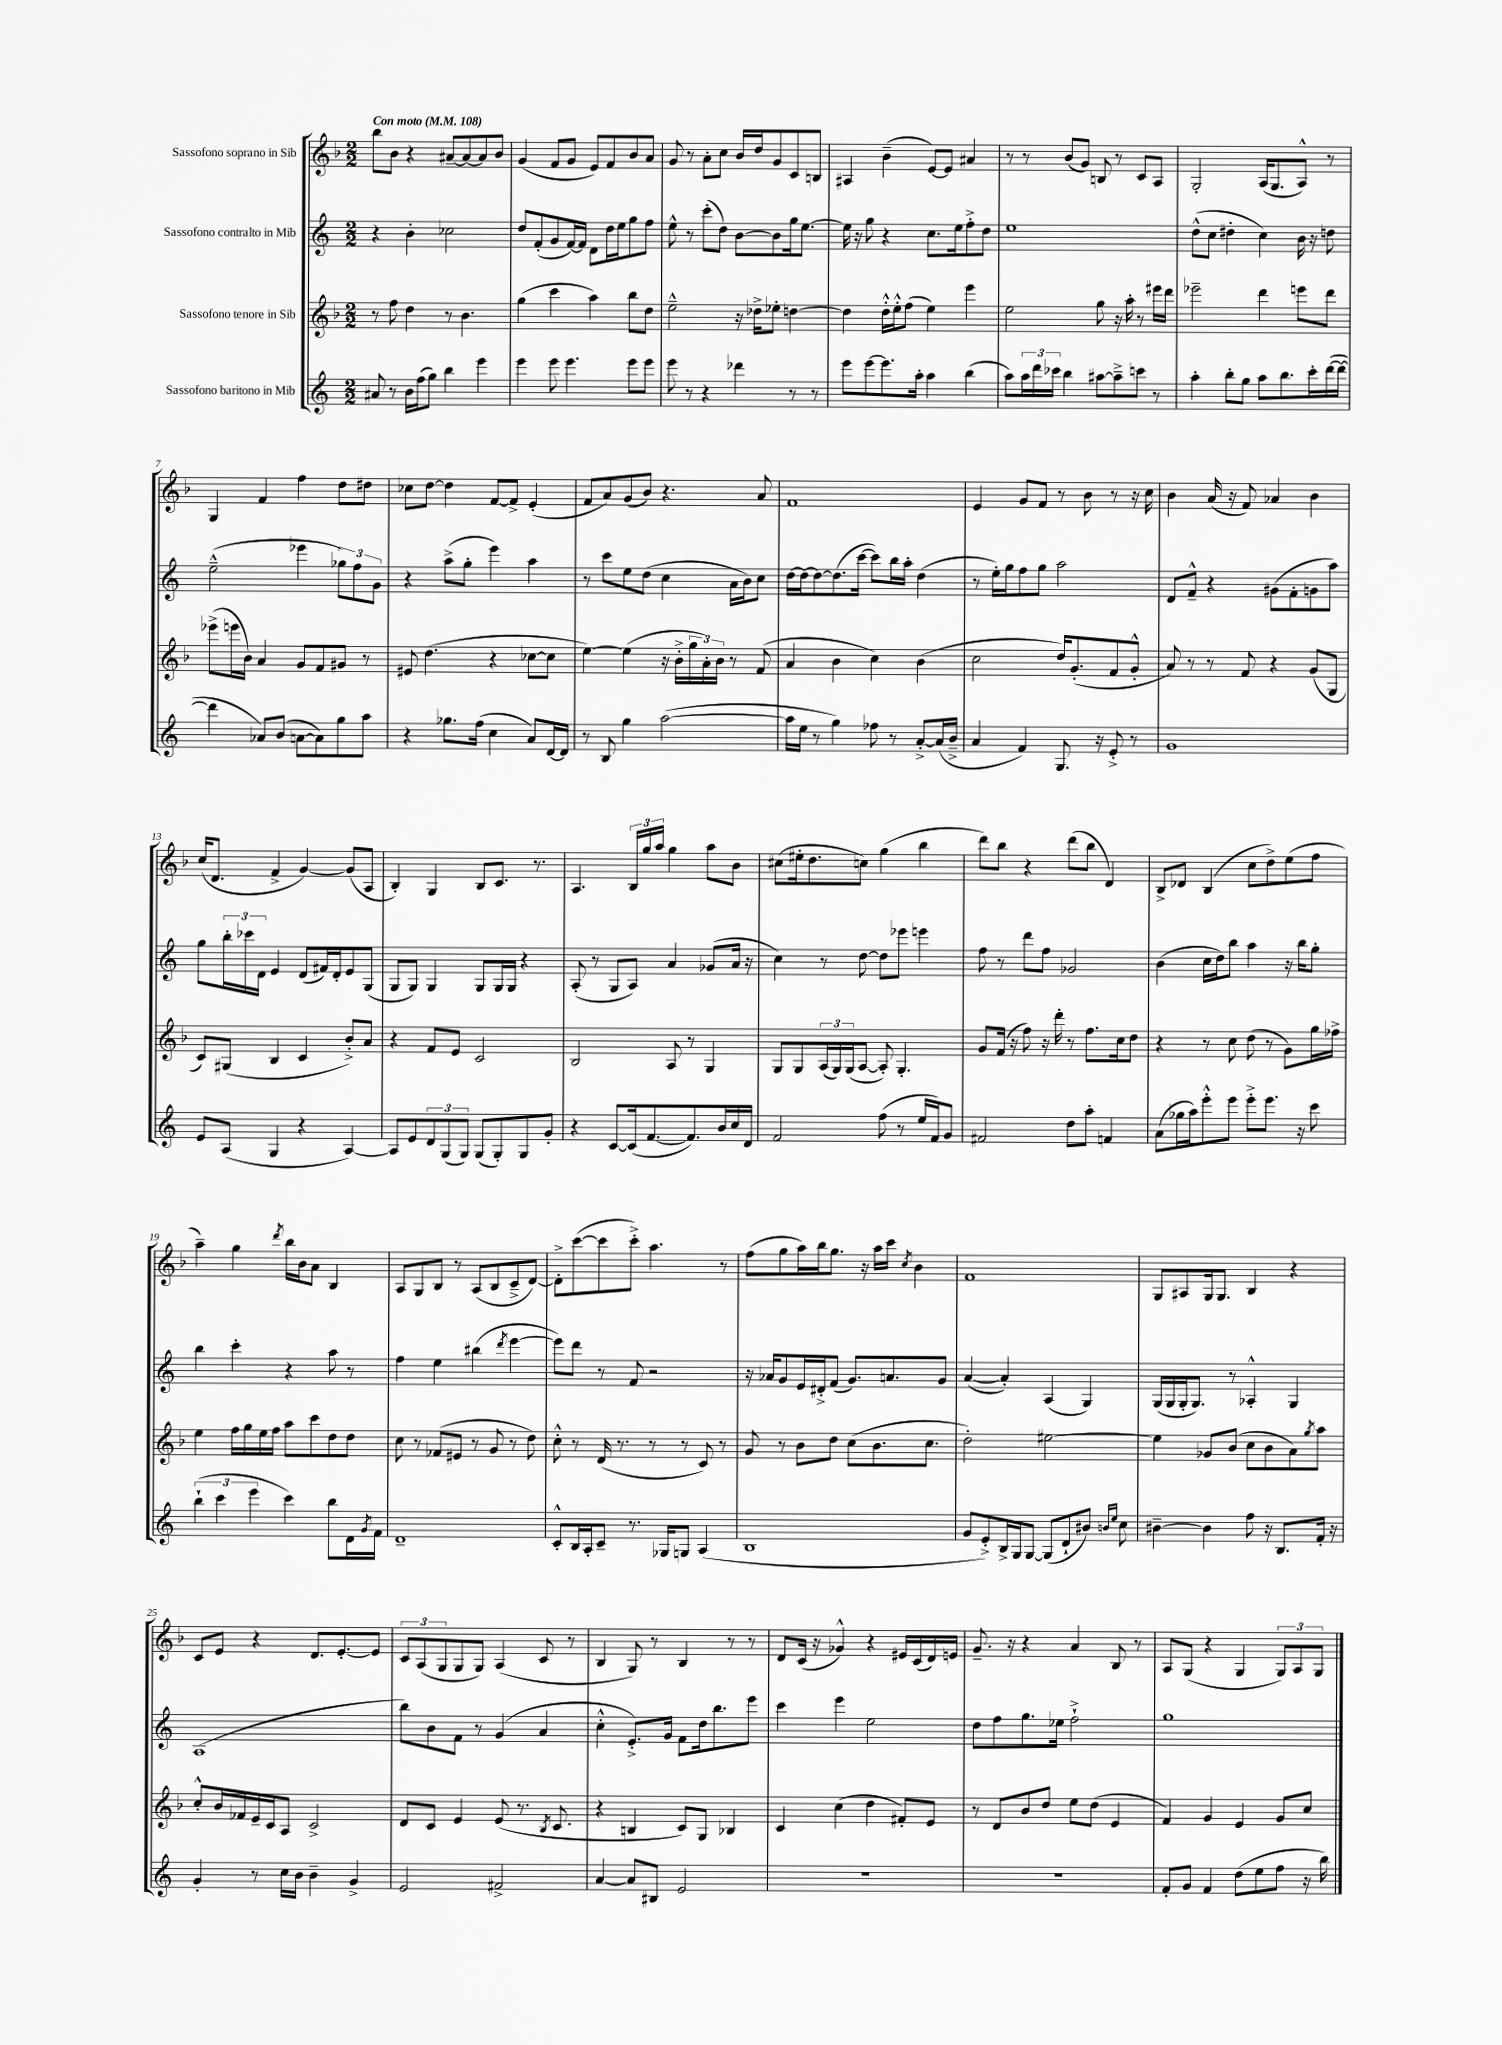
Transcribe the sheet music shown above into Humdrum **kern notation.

**kern	**kern	**kern	**kern
*staff4	*staff3	*staff2	*staff1
*clefG2	*clefG2	*clefG2	*clefG2
*k[]	*k[b-]	*k[]	*k[b-]
*M2/2	*M2/2	*M2/2	*M2/2
*MM108	*MM108	*MM108	*MM108
8a#	8r	4r	8bb-
8r	8ff	.	8b-
16b	4dd	4b'	4r
(16ff	.	.	.
8gg)	.	.	.
4bb	8r	2cc-	[8a#~
.	4.b-	.	8a#_
4eee	.	.	8a#]
.	.	.	8b-
=	=	=	=
4eee	(4gg	8dd	(4g
.	.	(8f'	.
8eee	4ccc	8g	8f
4.eee	.	[16f)	8g
.	.	16f]	.
.	4aa)	8d	8e)
.	.	16dd	8f
.	.	16ee	.
8eee	8bb-	8gg	8b-
8eee	8dd	8ff	8a
=	=	=	=
8eee	2ee~^^	8ee^^	8g
8r	.	8r	8r
4r	.	(8ccc'	8a'
.	.	8dd)	8cc
4ddd-	16r	[8b	16b-
.	16dd-^	.	16dd
.	8ee-'	8b]	8g
8r	[4dd	16gg	8c
.	.	[8.ee	.
8r	.	.	8B
=	=	=	=
8eee	4dd]	16ee]	4A#
.	.	16r	.
[8eee	.	8gg	.
8.eee]	16dd'^^	4r	(4b-~
.	16ee'^^	.	.
.	(8ff	.	.
16aa'	.	.	.
4aa	4ee)	8.cc	[8e)
.	.	.	8e]
.	.	16ee	.
(4bb	4eee	8ff'^	4a#
.	.	8dd	.
=	=	=	=
8aa)	2ee	1ee	8r
24aa	.	.	8r
24ddd	.	.	.
24ccc-	.	.	.
4bb	.	.	(8b-
.	.	.	8g)
[8aa#	8gg	.	8B
8aa#~^]	16r	.	8r
.	16aa'	.	.
8ccc	8r	.	8c
8r	16eee#	.	8A
.	16ddd	.	.
=	=	=	=
4aa'	2eee-~	(8dd^^	2G'
.	.	8cc	.
8bb'	.	4dd#'	.
8gg	.	.	.
8aa	4ddd	4cc)	(16A
.	.	.	8.G
8.bb	.	.	.
.	8eee	16b	8A^^)
16ccc'	.	16r	.
([16ddd	8ddd	8dd	8r
16ddd_	.	.	.
=	=	=	=
4ddd]	(8eee-^	(2ee~^^	4G
.	16eee	.	.
.	16b-)	.	.
8a-)	4a	.	4f
(8b	.	.	.
[8a	8g	4eee-	4ff
8a])	8f	.	.
8gg	8g#	12gg-)	8dd
.	.	12ff	.
8aa	8r	.	8dd#
.	.	12g	.
=	=	=	=
4r	8e#	4r	8cc-
.	(4.dd	.	[8dd
8.gg-	.	(8aa^	4dd]
.	.	8gg'	.
(16ff	.	.	.
4cc	4r	4eee)	[8f
.	.	.	8f^]
8a)	[8cc-	4aa	(4e'
[16d	8cc-]	.	.
16d]	.	.	.
=	=	=	=
8r	[4ee)	8r	8f
8B	.	8ccc	8a)
4gg	(4ee]	8ee	(8g
.	.	(8dd	8b-)
([2aa	16r	4cc	4.r
.	16b-'^	.	.
.	24gg	.	.
.	24a')	.	.
.	24b-	.	.
.	8r	16a	.
.	.	16b)	.
.	(8f	8cc	8a
=	=	=	=
16aa]	4a	[16dd	1f
16ee	.	16dd_	.
8r	.	8dd_	.
4gg)	4b-	(8.dd]	.
.	.	[16ccc	.
8ff-	4cc)	8ccc])	.
8r	.	16bb	.
.	.	16aa'	.
[8a'^	(4b-	(4dd	.
(16a]	.	.	.
16b~^	.	.	.
=	=	=	=
4a	2cc	8r	4e
.	.	16ee')	.
.	.	16gg	.
4f)	.	8ff	8g
.	.	8gg	8f
8.G	16dd)	2aa	8r
.	(8.g'	.	.
.	.	.	8b-
16r	.	.	.
8e'^	8f	.	8r
8r	8g'^^	.	16r
.	.	.	16cc
=	=	=	=
1g	8a)	8d	4b-
.	8r	8f~^^	.
.	8r	4r	(16a
.	.	.	16r
.	8f	.	8f)
.	4r	(8g#	4a-
.	.	8f'	.
.	(8g	8g	4b-
.	8G	8aa)	.
=	=	=	=
8e	8c)	8gg	(16cc
.	.	.	8.d
(8A	(8G#	24bb'	.
.	.	24ccc-	.
.	.	24d	.
4G	4B-	4e	4f^
4r	4c	(8d	[4g)
.	.	16f#)	.
.	.	16d'	.
[4A)	8b-'^)	8e	(8g]
.	8a	(8G	8A
=	=	=	=
8A]	4r	8G	4B-')
8e	.	8G)	.
12d	8f	4G	4G
(12G	.	.	.
.	8e	.	.
12G)	.	.	.
(8G	2c	8G	8B-
8G')	.	16G	8.c
.	.	16G	.
8G	.	4r	.
.	.	.	8.r
8g'	.	.	.
=	=	=	=
4r	2B-	(8A'	4.A
.	.	8r	.
[8c	.	8G	.
(16c]	.	8A)	24B-
.	.	.	24gg
[8.f	.	.	.
.	.	.	24aa
.	8A	4a	4gg
8.f])	8r	.	.
.	4G	(8g-	8aa
16b	.	.	.
16cc	.	16a	8b-
16d	.	16r	.
=	=	=	=
2f	8G	4cc)	(8cc#
.	8G	.	16ee#'
.	.	.	8.dd
.	(24A	8r	.
.	24G)	.	.
.	(24G	.	.
.	[8A	[8dd	8cc)
(8ff	8A'])	8dd]	(4gg
8r	4.G'	8eee-	.
16ee	.	4eee	4bb-
16f)	.	.	.
8g	.	.	.
=	=	=	=
2f#	8g	8ff	8ddd)
.	(16f	8r	8bb-
.	16r	.	.
.	8ff)	8ddd	4r
.	16r	8ff	.
.	16ddd'	.	.
8dd	8r	2g-	(8ddd
8aa'	8.ff	.	8bb-
4f	.	.	4d)
.	16cc	.	.
.	8dd	.	.
=	=	=	=
(8a	4r	(4b	8B-^
16gg-	.	.	8d-
16aa)	.	.	.
8eee'^^	8r	16cc	(4B-
.	.	16dd)	.
8eee	8cc	8bb	.
8eee'^	(8dd	4aa	8cc
8.eee	8r	.	8dd^)
.	8g)	16r	(8ee
16r	.	16bb	.
8ccc	16gg	8gg'	8ff
.	16ff-^	.	.
=	=	=	=
(6bb`	4ee	4bb	4aa~)
6ccc	.	.	.
.	16ff	4ccc'	4gg
.	16gg	.	.
6eee	.	.	.
.	16ee	.	.
.	16ff	.	.
.	.	.	8qddd
4ccc)	8aa	4r	16bb-
.	.	.	16b-
.	8ccc	.	8a
8bb	8dd	8aa	4B-
16d	8dd	8r	.
8qg	.	.	.
16f	.	.	.
=	=	=	=
1d~	8cc	4ff	8A
.	8r	.	8G
.	(8f-	4ee	8B-
.	8e#	.	8r
.	8r	(4bb#	(8A
.	8g	.	8B-
.	.	8qddd	.
.	8r	[4eee	8c~^
.	8dd)	.	[8d)
=	=	=	=
8c'^^	8cc'^^	8eee])	8d'^]
16B	8r	8ddd	([8ccc
16A'	.	.	.
8c~	(16d	8r	8ccc]
.	8.r	.	.
8.r	.	8f	8ccc'^)
.	8r	2r	4.aa
16G-	.	.	.
8G	8r	.	.
(4A	8c)	.	.
.	8r	.	8r
=	=	=	=
1B	8g	16r	(8ff
.	.	16a-	.
.	8r	8g	8gg
.	8b-	16e	16aa)
.	.	16d#'^	16bb-
.	8dd	(8f	8.gg
.	(8cc	8.g)	.
.	.	.	16r
.	8.b-	.	16aa
.	.	8.a	16ccc
.	.	.	8qcc
.	.	.	4b-
.	8.cc	.	.
.	.	8g	.
=	=	=	=
8g	2dd')	([4a	1f
8e'^)	.	.	.
16B^	.	4a'])	.
16G	.	.	.
[8G	.	.	.
(8G]	[2ee#	(4A	.
8d`	.	.	.
8b#)	.	4G)	.
16qqb	.	.	.
16qqee	.	.	.
8cc	.	.	.
=	=	=	=
[4b#~	4ee#]	(16G	8G
.	.	16G	.
.	.	16G'	8A#
.	.	8.G)	.
4b#]	8g-	.	16G
.	.	.	8.G
.	(8b-	8r	.
8ff	8cc	4A-'^^	4B-
16r	8b-	.	.
8.B	.	.	.
.	8a)	4G	4r
.	8qgg	.	.
16f'	8aa	.	.
16r	.	.	.
=	=	=	=
4g'	8cc'^^	(1A	8c
.	16b-	.	8e
.	16f-	.	.
8r	16e~	.	4r
.	16c	.	.
16cc	8A	.	.
16b	.	.	.
4b~	2c^	.	8.d
.	.	.	[8.e'
4g^	.	.	.
.	.	.	8e]
=	=	=	=
2e	8d	8bb)	12c
.	.	.	(12A
.	8c	8b	.
.	.	.	12G
.	4e	8f	8G
.	.	8r	8G)
2f#^	(8e	(4g	(4A
.	8.r	.	.
.	.	4a	8c
.	8qB-	.	.
.	8.c	.	.
.	.	.	8r
=	=	=	=
[4a	4r	4cc'^^	4B-
8a]	4B	8.e'^)	8G)
8B#	.	.	8r
.	.	16g	.
2e	8c)	8f	4B-
.	8G	16dd	.
.	.	8.bb	.
.	4B-	.	8r
.	.	8eee	8r
=	=	=	=
1r	4c	4ccc	8d
.	.	.	(16c
.	.	.	16r
.	(4cc	4eee	4g-^^)
.	4dd	2ee	4r
.	8f#')	.	16e#
.	.	.	(16c
.	8e	.	16d)
.	.	.	16e
=	=	=	=
1r	8r	8dd	8.g~
.	8d	8ff	.
.	.	.	16r
.	8b-	8.gg	4r
.	8dd	.	.
.	.	16ee-	.
.	8ee	2ff`^	4a
.	(8dd	.	.
.	4e	.	8B-
.	.	.	8r
=	=	=	=
8f'	4f)	1gg	8A
8g	.	.	(8G
4f	4g	.	4r
(8dd	4e	.	4G
8ee	.	.	.
8ff	8g	.	12G)
.	.	.	12A
16r	8cc	.	.
.	.	.	12G
16bb)	.	.	.
==	==	==	==
*-	*-	*-	*-
